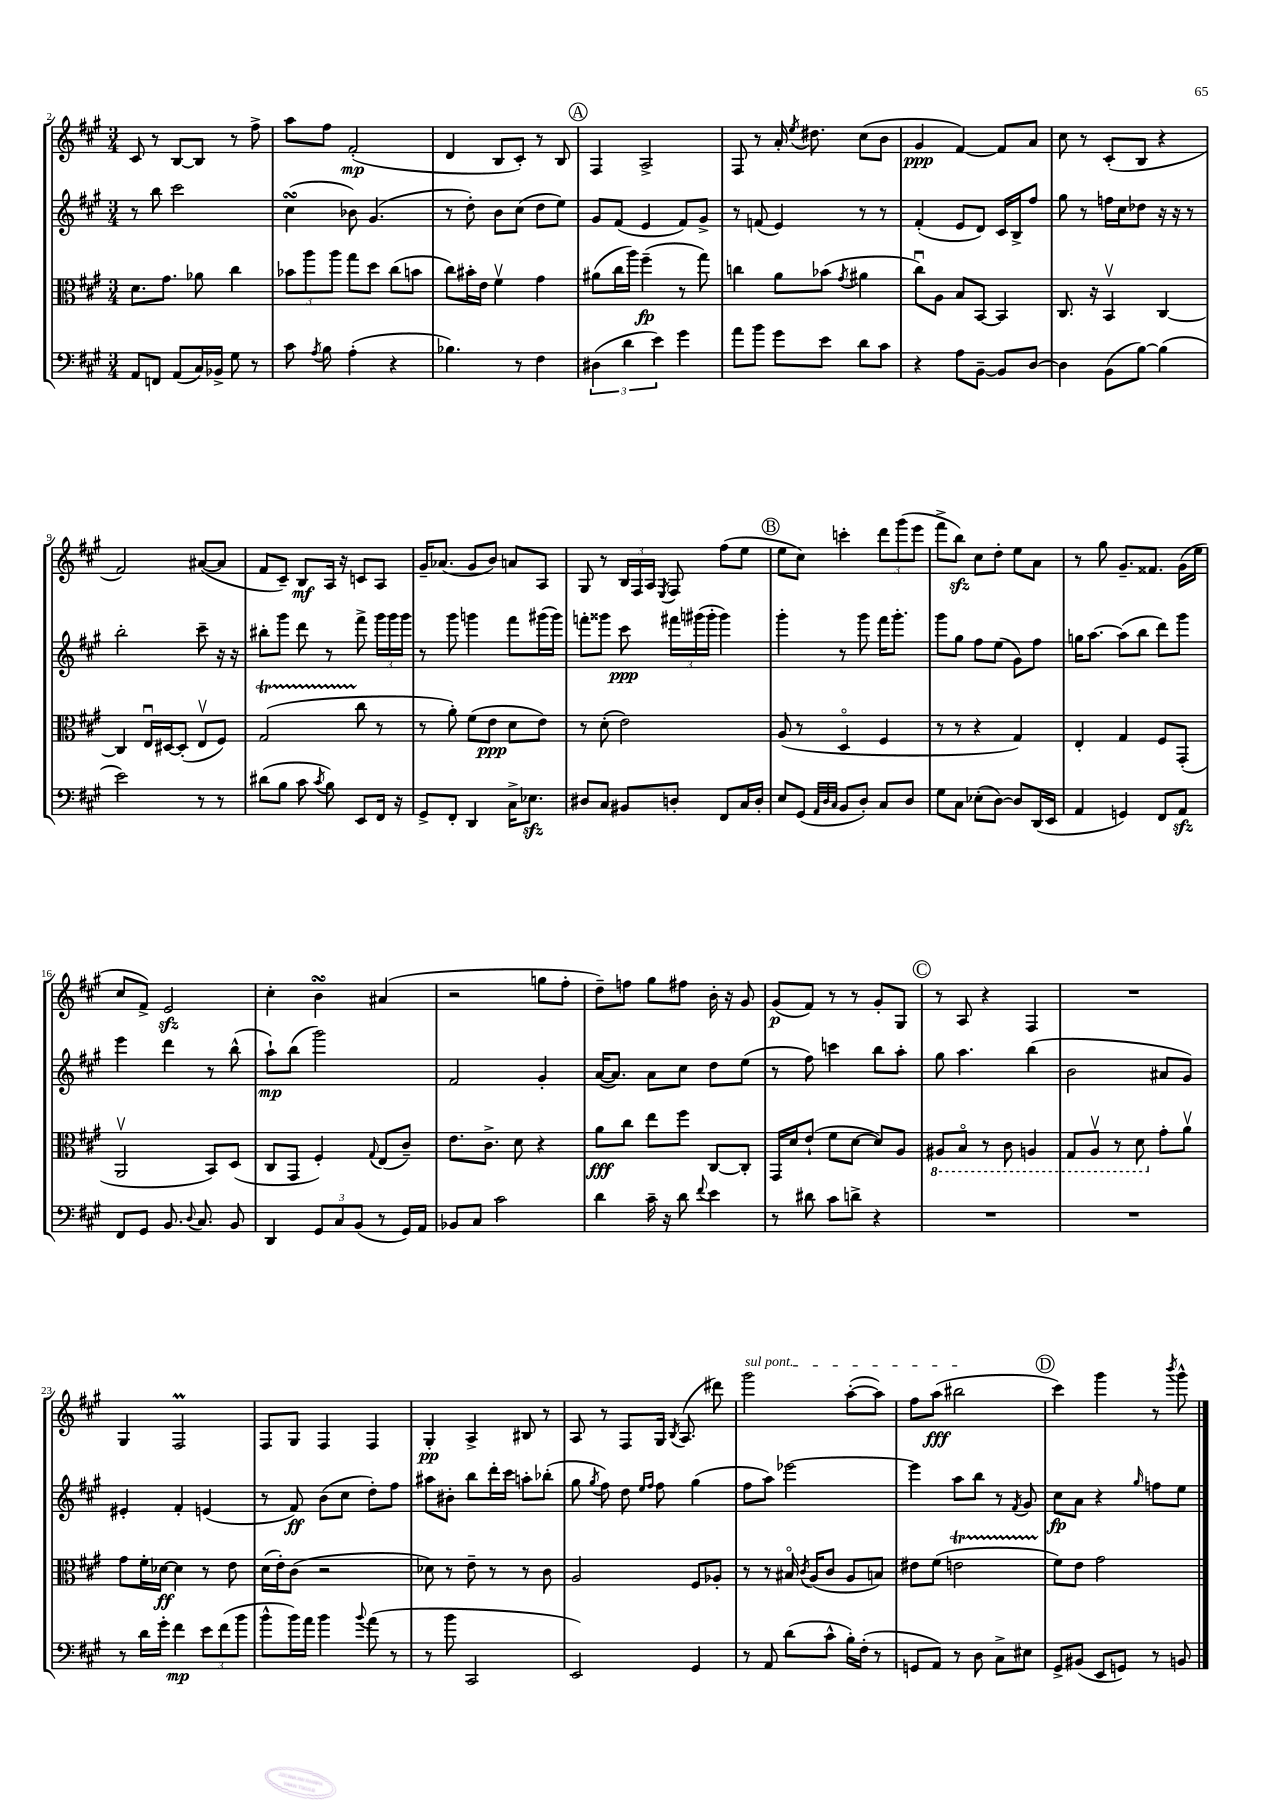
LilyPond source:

<<
\new StaffGroup <<
\new Staff = "s0" {
    \clef treble \key a \major \numericTimeSignature \time 3/4
    \autoBeamOff cis'8 r8 b8[~ b8] r8 fis''8-> |
    a''8[ fis''8] fis'2-.\mp( |
    d'4 b8[ cis'8]-.) r8 b8 |
    \mark \markup { \circle "A" } fis4 a2-> |
    fis8 r8 a'16-. \acciaccatura { e''8 } dis''8. cis''8[( b'8] |
    gis'4\ppp fis'4~) fis'8[ a'8] |
    cis''8 r8 cis'8[-.( b8] r4 |
    fis'2) ais'8[~( ais'8] |
    fis'8[ cis'8]--) b8[\mf a16] r16 c'8[ a8] |
    gis'16[-- aes'8.]( gis'8[ b'8]) a'8[ a8] |
    gis8 r8 \tuplet 3/2 { b16[ fis16 a16] } \acciaccatura { e8 } fis8 fis''8[( e''8] |
    \mark \markup { \circle "B" } e''8[ cis''8]) c'''4-. \tuplet 3/2 { d'''8[ gis'''8( e'''8] } |
    fis'''8[-> b''8]\sfz) cis''8[ d''8]-. e''8[ a'8] |
    r8 gis''8 gis'8.[-- fisis'8.] gis'16[( e''16] |
    cis''8[ fis'8]->) e'2\sfz |
    cis''4-. b'4\turn ais'4( |
    r2 g''8[ fis''8]-. |
    d''8[--) f''8] gis''8[ fis''8] b'16-. r16 gis'8 |
    gis'8[\p( fis'8]) r8 r8 gis'8[-. gis8] |
    \mark \markup { \circle "C" } r8 a8 r4 fis4 |
    R2. |
    gis4 fis2\prall |
    fis8[ gis8] fis4 fis4 |
    gis4-.\pp a4-> bis8 r8 |
    a8 r8 fis8[ gis16] \acciaccatura { b8 } a8.( dis'''8) |
    \once \override TextSpanner.bound-details.left.text = \markup { \italic "sul pont." } gis'''2\startTextSpan a''8[~-.( a''8]) |
    fis''8[ a''8]\fff( bis''2\stopTextSpan |
    \mark \markup { \circle "D" } cis'''4) gis'''4 r8 \acciaccatura { b'''8 } gis'''8-^ \bar "|." |
}
\new Staff = "s1" {
    \clef treble \key a \major \numericTimeSignature \time 3/4
    \autoBeamOff r8 b''8 cis'''2 |
    cis''4\turn( bes'8) gis'4.( |
    r8 d''8-.) b'8[ cis''8]( d''8[ e''8]) |
    \mark \markup { \circle "A" } gis'8[ fis'8]( e'4 fis'8[) gis'8]-> |
    r8 f'8( e'4) r8 r8 |
    fis'4-.( e'8[ d'8]) cis'16[ b16-> fis''8] |
    gis''8 r8 f''16[ cis''16 des''8] r16 r16 r8 |
    b''2-. cis'''8-- r16 r16 |
    bis''8[-. gis'''8] d'''8 r8 fis'''8-> \tuplet 3/2 { gis'''16[ gis'''16 gis'''16] } |
    r8 gis'''8 g'''4 fis'''8[ gis'''16( gis'''16]) |
    f'''8[-. gisis'''8] cis'''8\ppp \tuplet 3/2 { fis'''16[ gis'''16( gis'''16]-. } gis'''4) |
    \mark \markup { \circle "B" } gis'''4-. r8 gis'''8 fis'''16[ gis'''8.]-. |
    gis'''8[ gis''8] fis''8[ e''8]( gis'8[) fis''8] |
    g''16[ a''8.]~ a''8[( b''8] d'''8[) gis'''8] |
    e'''4 d'''4 r8 b''8-^( |
    a''8[-!\mp) b''8]( gis'''2) |
    fis'2 gis'4-. |
    a'16[~( a'8.]) a'8[ cis''8] d''8[ e''8]( |
    r8 fis''8) c'''4 b''8[ a''8]-. |
    \mark \markup { \circle "C" } gis''8 a''4. b''4( |
    b'2 ais'8[ gis'8]) |
    eis'4-. fis'4-. e'4( |
    r8 fis'8\ff) b'8[( cis''8] d''8[-.) fis''8] |
    ais''8[ bis'8]-. b''8[ d'''16-. cis'''16] a''8[-. bes''8]-.( |
    gis''8 \acciaccatura { gis''8 } fis''8) d''8 \grace { e''16[ fis''16] } fis''8 gis''4( |
    fis''8[ a''8]) ees'''2~ |
    ees'''4 a''8[ b''8] r8 \acciaccatura { fis'8 } gis'8 |
    \mark \markup { \circle "D" } cis''8[\fp a'8] r4 \grace { gis''16 } f''8[ e''8] \bar "|." |
}
\new Staff = "s2" {
    \clef alto \key a \major \numericTimeSignature \time 3/4
    \autoBeamOff d'8.[ gis'8.] aes'8 cis''4 |
    \tuplet 3/2 { bes'8[ a''8 a''8] } gis''8[ d''8] cis''8[( b'8] |
    cis''8[) bis'16-. e'16] fis'4\upbow gis'4 |
    \mark \markup { \circle "A" } ais'8[( cis''16 a''16]) fis''4--\fp( r8 gis''8) |
    c''4 a'8[ bes'8]( \acciaccatura { gis'8 } ais'4 |
    cis''8[\downbow) a8] b8[ b,8]~ b,4 |
    cis8. r16 b,4\upbow cis4~ |
    cis4 e16[\downbow dis16~ dis8]-.( e8[\upbow fis8]) |
    gis2\startTrillSpan( cis''8\stopTrillSpan r8 |
    r8 a'8-.) fis'8[( e'8]\ppp d'8[ e'8]) |
    r8 d'8-.( e'2) |
    \mark \markup { \circle "B" } a8( r8 d4\flageolet fis4 |
    r8 r8 r4 gis4) |
    e4-. gis4 fis8[ gis,8]-.( |
    a,2\upbow b,8[) d8]( |
    cis8[ gis,8] fis4-.) \appoggiatura { gis8 } e8[( cis'8]--) |
    e'8.[ cis'8.]-> d'8 r4 |
    a'8[\fff cis''8] e''8[ fis''8] cis8[~ cis8]-. |
    gis,16[ d'16 e'8]-!( fis'8[ d'8]~ d'8[) a8] |
    \mark \markup { \circle "C" } \ottava #-1 ais,8[ b,8]\flageolet r8 cis8 a,4 |
    gis,8[ a,8]\upbow r8 d8 \ottava #0 gis'8[-. a'8]\upbow |
    gis'8[ fis'16-. des'16]~\ff des'4 r8 e'8 |
    d'16[( e'16-.) cis'8]( r2 |
    des'8) r8 e'8-- r8 r8 cis'8 |
    a2 fis8[ aes8]-. |
    r8 r8 bis16\flageolet \acciaccatura { cis'8 } a16[( cis'8] a8[ b8]) |
    eis'8[ fis'8]( e'2\startTrillSpan |
    \mark \markup { \circle "D" } fis'8[\stopTrillSpan) e'8] gis'2 \bar "|." |
}
\new Staff = "s3" {
    \clef bass \key a \major \numericTimeSignature \time 3/4
    \autoBeamOff a,8[ f,8] a,8[( cis16) bes,16]-> gis8 r8 |
    cis'8 \acciaccatura { a8 } b8 a4-.( r4 |
    bes4.) r8 fis4 |
    \mark \markup { \circle "A" } \tuplet 3/2 { dis4( d'4 e'4) } gis'4 |
    a'8[ b'8] gis'8[ e'8] d'8[ cis'8] |
    r4 a8[ b,8]~-- b,8[ d8]~ |
    d4 b,8[( b8]~) b4( |
    e'2) r8 r8 |
    dis'8[( b8] cis'8 \acciaccatura { cis'8 } b8) e,8[ fis,16] r16 |
    gis,8[-> fis,8]-. d,4 cis16[-> ees8.]\sfz |
    dis8[ cis8] bis,8[ d8]-. fis,8[ cis16 d16]-. |
    \mark \markup { \circle "B" } e8[ gis,8]( \grace { a,32[ d32 cis32] } b,8[ d8]-.) cis8[ d8] |
    gis8[ cis8] ees8[-.( d8]~) d8[ d,16( e,16] |
    a,4 g,4) fis,8[ a,8]\sfz |
    fis,8[ gis,8] b,8. \appoggiatura { d8 } cis8. b,8 |
    d,4 \tuplet 3/2 { gis,8[ cis8 b,8]( } r8 gis,16[) a,16] |
    bes,8[ cis8] cis'2 |
    d'4 cis'16-- r16 d'8 \appoggiatura { fis'8 } e'4 |
    r8 dis'8 cis'8[ d'8]-> r4 |
    \mark \markup { \circle "C" } R2. |
    R2. |
    r8 d'16[ gis'16]-. fis'4\mp \tuplet 3/2 { e'8[ fis'8( b'8] } |
    b'8[-^ b'16) a'16] b'4 \appoggiatura { b'8 } a'8( r8 |
    r8 b'8 cis,2 |
    e,2) gis,4 |
    r8 a,8 d'8[( cis'8]-^ b16[-.) fis16]-.( r8 |
    g,8[ a,8]) r8 d8 cis8[-> eis8] |
    \mark \markup { \circle "D" } gis,8[-> bis,8]( e,8[ g,8]) r8 b,8 \bar "|." |
}
>>
>>
\layout { \context { \Score currentBarNumber = #2 } }
